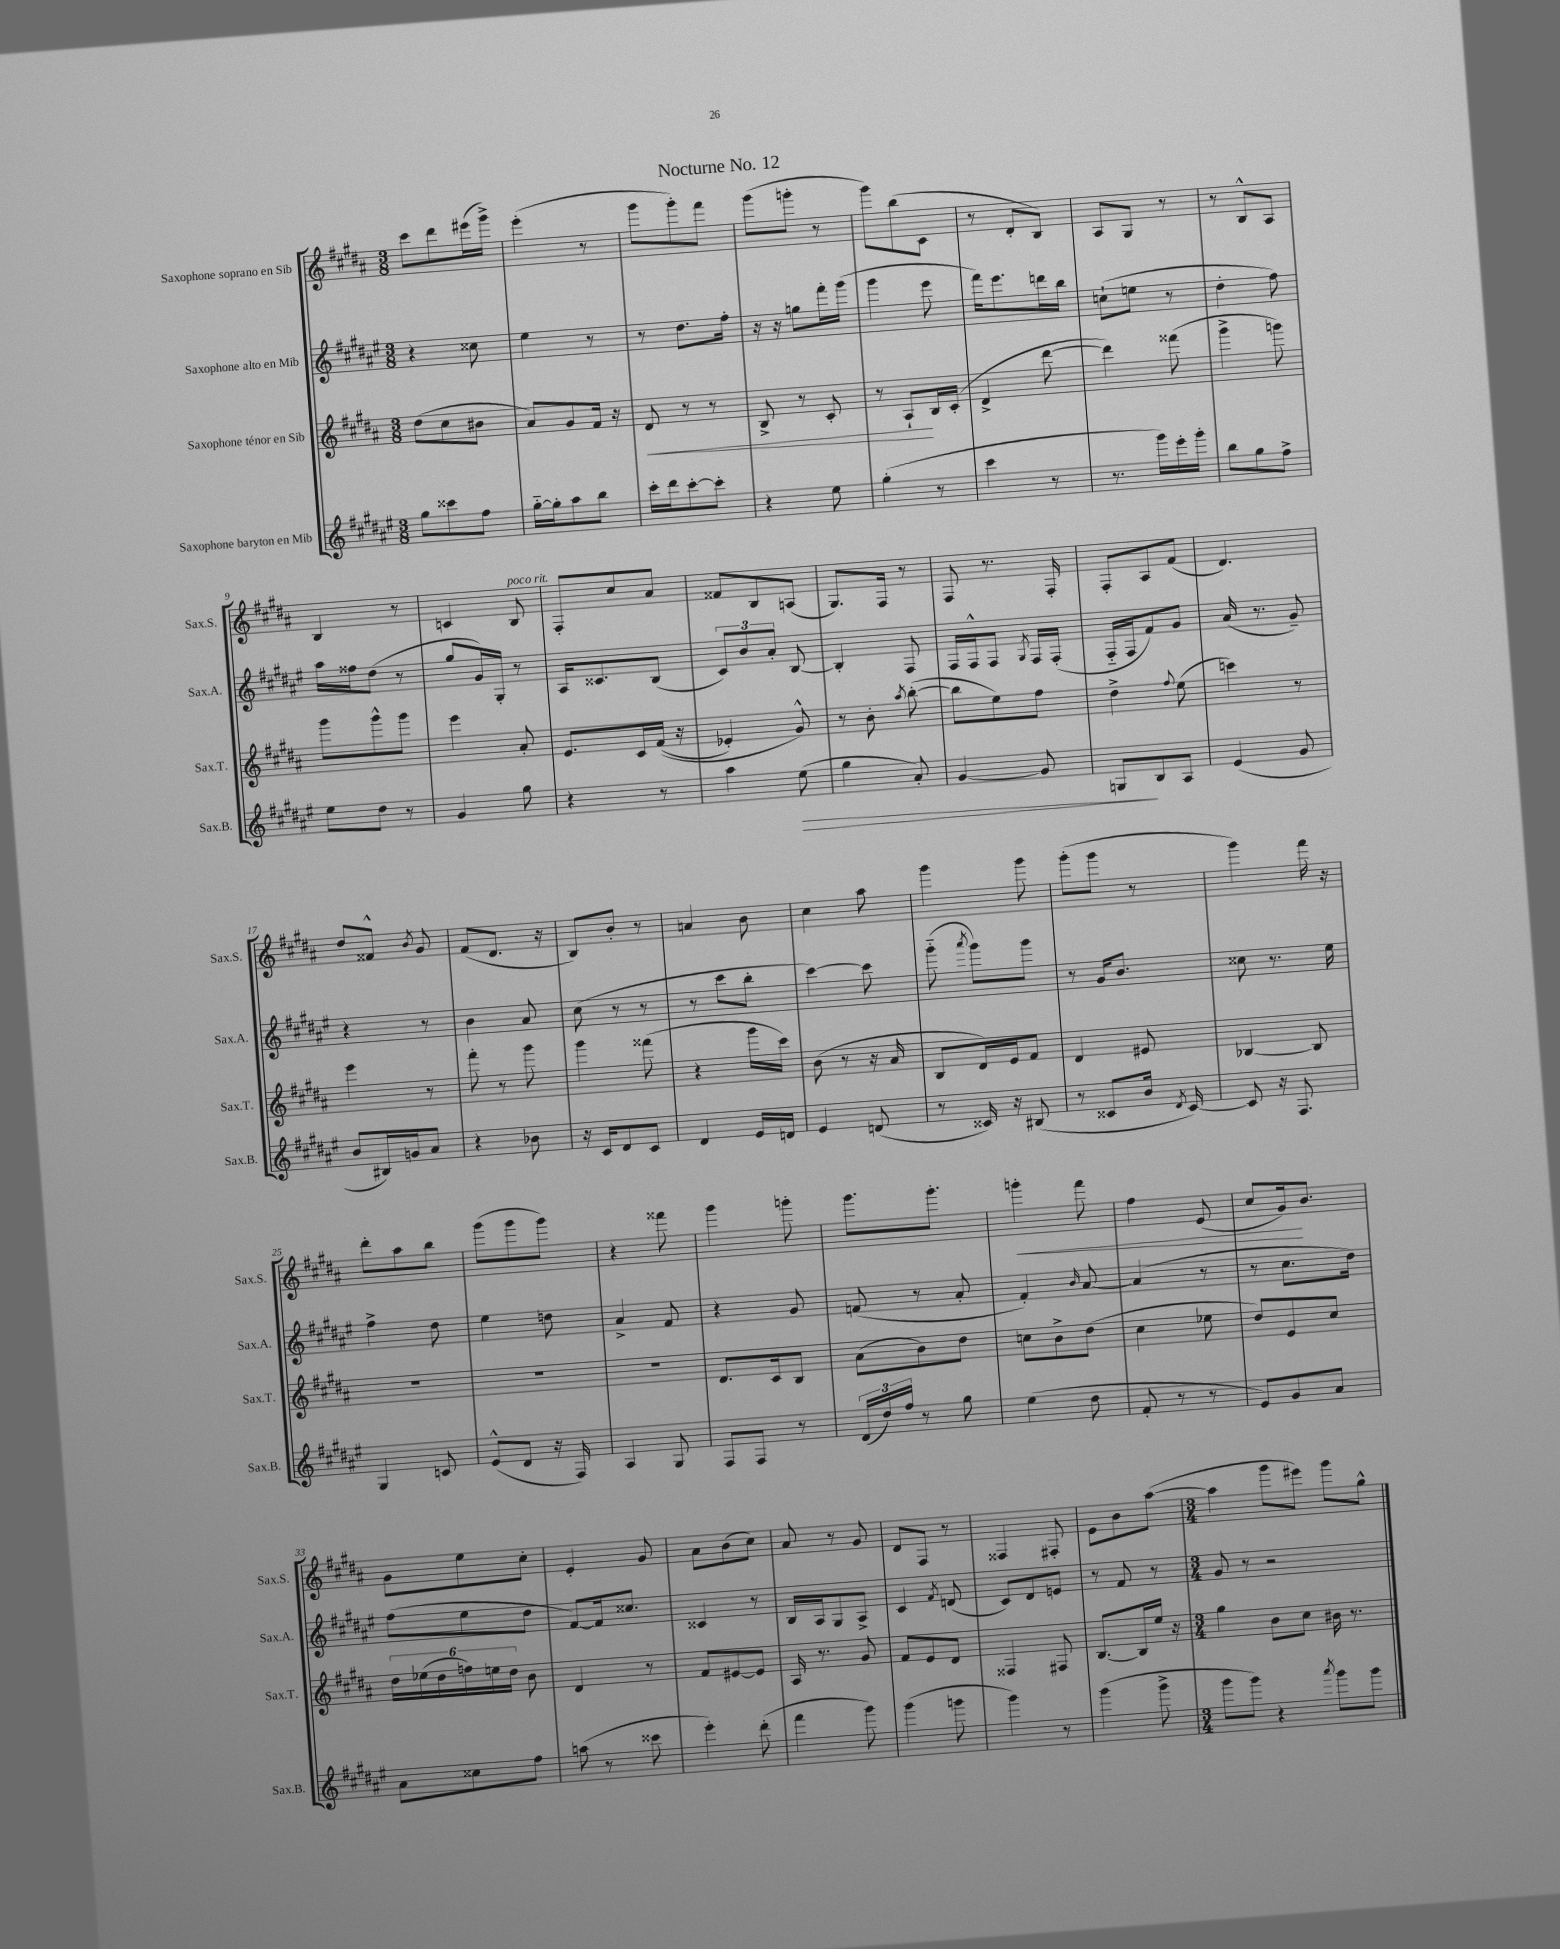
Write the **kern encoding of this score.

**kern	**kern	**kern	**kern
*staff4	*staff3	*staff2	*staff1
*clefG2	*clefG2	*clefG2	*clefG2
*k[f#c#g#d#a#e#]	*k[f#c#g#d#a#]	*k[f#c#g#d#a#e#]	*k[f#c#g#d#a#]
*M3/8	*M3/8	*M3/8	*M3/8
8gg#	(8dd#	4r	8ccc#
8ccc##	8cc#	.	8ddd#
8ff#	8b#	8cc##	(16eee#
.	.	.	16ggg#^)
=	=	=	=
[16gg#'~	8a#)	4ee#	(4eee'
16gg#']	.	.	.
8aa#	8g#	.	.
8bb	16f#	8r	8r
.	16r	.	.
=	=	=	=
16ccc#'	8d#	8r	8ggg#
16ddd#	.	.	.
[8ccc#'	8r	8.dd#	8ggg#')
8ccc#']	8r	.	8fff#
.	.	16ff#'	.
=	=	=	=
4r	8B^	16r	(8ggg#
.	.	16r	.
.	8r	8gg	8ggg'
8ee#	8c#'	16fff#'	8r
.	.	(16ggg#	.
=	=	=	=
(4gg#'	8r	4ggg#	8ggg#)
.	8A#`	.	(8bb
8r	16B	8eee#	8c#
.	(16c#'	.	.
=	=	=	=
4ccc#	4d#^	16fff#)	8r
.	.	8.eee#	.
.	.	.	8d#'
8r	[8ddd#	16ddd	8B)
.	.	16bb	.
=	=	=	=
8.r	4ddd#])	(8cc`	8A#
.	.	8ee	8G#
16ggg#)	.	.	.
16eee#'	(8fff##	8r	8r
16ggg#'	.	.	.
=	=	=	=
8bb	4ggg#^	4dd#'	8r
8gg#	.	.	8B^^
8ff#^	8ggg)	8ff#)	8A#
=	=	=	=
8ee#	8ggg#	16aa#	4B
.	.	16ff##	.
8dd#	8ggg#^^	(8dd#	.
8r	8ggg#	8r	8r
=	=	=	=
4g#	4eee	8gg#	4c
.	.	16g#)	.
.	.	16G#'	.
8gg#	8a#'	8r	8B
=	=	=	=
4r	8.e	16A#	8F#'
.	.	8.c##	.
.	.	.	8cc#
.	16c#	.	.
8r	&((16f#	(8B	8a#
.	16r	.	.
=	=	=	=
4aa#	4e-')	12c#)	8f##
.	.	12b	.
.	.	.	8B
.	.	12a#'	.
(8ee#	8g#^^&)	[8B	(8A
=	=	=	=
4gg#	8r	4B']	8.G#)
.	8b'	.	.
.	.	.	16F#
.	8qaa#	.	.
8a#')	([8bb'	8F#	8r
=	=	=	=
[4g#	8bb]	16F#	8F#
.	.	16F#^^	.
.	8ee)	8F#	8.r
.	.	8qG#	.
8g#]	8ff#	16F#	.
.	.	(16F#'	16F#'
=	=	=	=
8G	4dd#^	16F#'~	8F#'
.	.	16F#	.
8B	.	8f#)	8A#
.	8qqff#	.	.
8A#	(8ee	8g#	(8f#
=	=	=	=
(4e#	4ccc)	(16a#	4.d#)
.	.	8.r	.
8g#	8r	8g#~)	.
=	=	=	=
8b	4eee	4r	8dd#
16B#)	.	.	8f##^^
16g	.	.	.
.	.	.	8qb
8a#	8r	8r	8g#
=	=	=	=
4r	8fff#'	4b	(8f#
.	8r	.	8.d#
8b-	8ggg#	8a#	.
.	.	.	16r
=	=	=	=
16r	4ggg#	(8cc#	8B)
16c#	.	.	.
8d#	.	8r	8b'
8c#	(8fff##	8r	8r
=	=	=	=
4d#	4r	8r	4a
.	.	8ccc#	.
16e#	16ggg#	8bb'	8b
16d	16ccc#)	.	.
=	=	=	=
4e#	(8b	[4ccc#)	4cc#
.	8r	.	.
(8d	16r	8ccc#]	8aa#
.	16a#	.	.
=	=	=	=
8r	8B	(8ggg#'~	4ggg#
.	.	8qaaa#	.
16c##)	16d#)	8ggg#)	.
16r	16e	.	.
(8B#	8f#	8ggg#	8ggg#
=	=	=	=
8r	4d#	8r	(8ggg#'
8c##	.	16g#	8ggg#
.	.	8.b	.
16b	8e#	.	8r
8qd#	.	.	.
[16c##)	.	.	.
=	=	=	=
8c##]	[4B-	8cc##	4ggg#)
16r	.	8.r	.
8.F#	.	.	.
.	8B-]	.	16fff#
.	.	16ee#	16r
=	=	=	=
4G#	4.r	4ff#^	8ddd#'
.	.	.	8aa#
8c	.	8dd#	8bb
=	=	=	=
(8e#^^	4.r	4ee#	(8ggg#
8d#	.	.	8ggg#
16r	.	8dd	8ggg#)
16F#)	.	.	.
=	=	=	=
4A#	4.r	4a#^	4r
8G#	.	8f#	8fff##
=	=	=	=
8F#	8.d#	4r	4ggg#
8F#	.	.	.
.	16c#	.	.
8r	8B	8g#	8ggg'
=	=	=	=
(24d#	(8a#	(8f	8.ggg#
24dd#)	.	.	.
24ff#	.	.	.
8r	8b)	8r	.
.	.	.	8.ggg#'
8gg#	8dd#	8a#'	.
=	=	=	=
(4ee#	8cc	4f#')	4ggg'
.	8b^	.	.
.	.	16qqb	.
8dd#	(8dd#	[8a#	8fff#
=	=	=	=
8f#'	4cc#	(4a#]	4ff#
8r	.	.	.
8r	8ee-	8r	(8e
=	=	=	=
8e#)	8dd#)	8r	8cc#
8g#	8e	8.cc#	16g#)
.	.	.	8.b
8a#	8cc#	.	.
.	.	16dd#)	.
=	=	=	=
8a#	24dd#	(8ff#	8g#
.	(24ee-	.	.
.	24dd#	.	.
8cc##	24ff)	8ee#	8ee
.	24ee	.	.
.	24dd#	.	.
8ff#	8b	8dd#	8cc#'
=	=	=	=
(8aa	4d#	[8f#)	4e'
8r	.	16f#]	.
.	.	8.cc##	.
8ccc##	8r	.	8g#
=	=	=	=
4eee#')	8f#	4c##	8a#
.	[8e#	.	(8b
(8ddd#'	8e#]	8r	8cc#)
=	=	=	=
4fff#	16A#	16B	8a#
.	8.r	16A#	.
.	.	8G#	8r
8ggg#)	8g#	8A#^	8g#
=	=	=	=
(4ggg#	8f#	4c#	8d#
.	8e	.	8F#
.	.	8qf#	.
8ggg	8d#	(8d	8r
=	=	=	=
4ggg#)	4F##	8c#)	4F##
.	.	8d#	.
8r	8F#	8e	8F#'
=	=	=	=
(4ggg#	[8.B	8r	8e
.	.	8f#	8b
.	16B]	.	.
8ggg#^	16ee	8r	([8aa#
.	16r	.	.
=	=	=	=
*M3/4	*M3/4	*M3/4	*M3/4
8ggg#	4gg#	8g#	4aa#]
8ggg#)	.	8r	.
4r	8b	2r	8ggg#
.	8cc#	.	8eee#)
8qaaa#	.	.	.
8ggg#	16b#	.	8ggg#
.	8.r	.	.
8ggg#	.	.	8gg#^^
==	==	==	==
*-	*-	*-	*-
